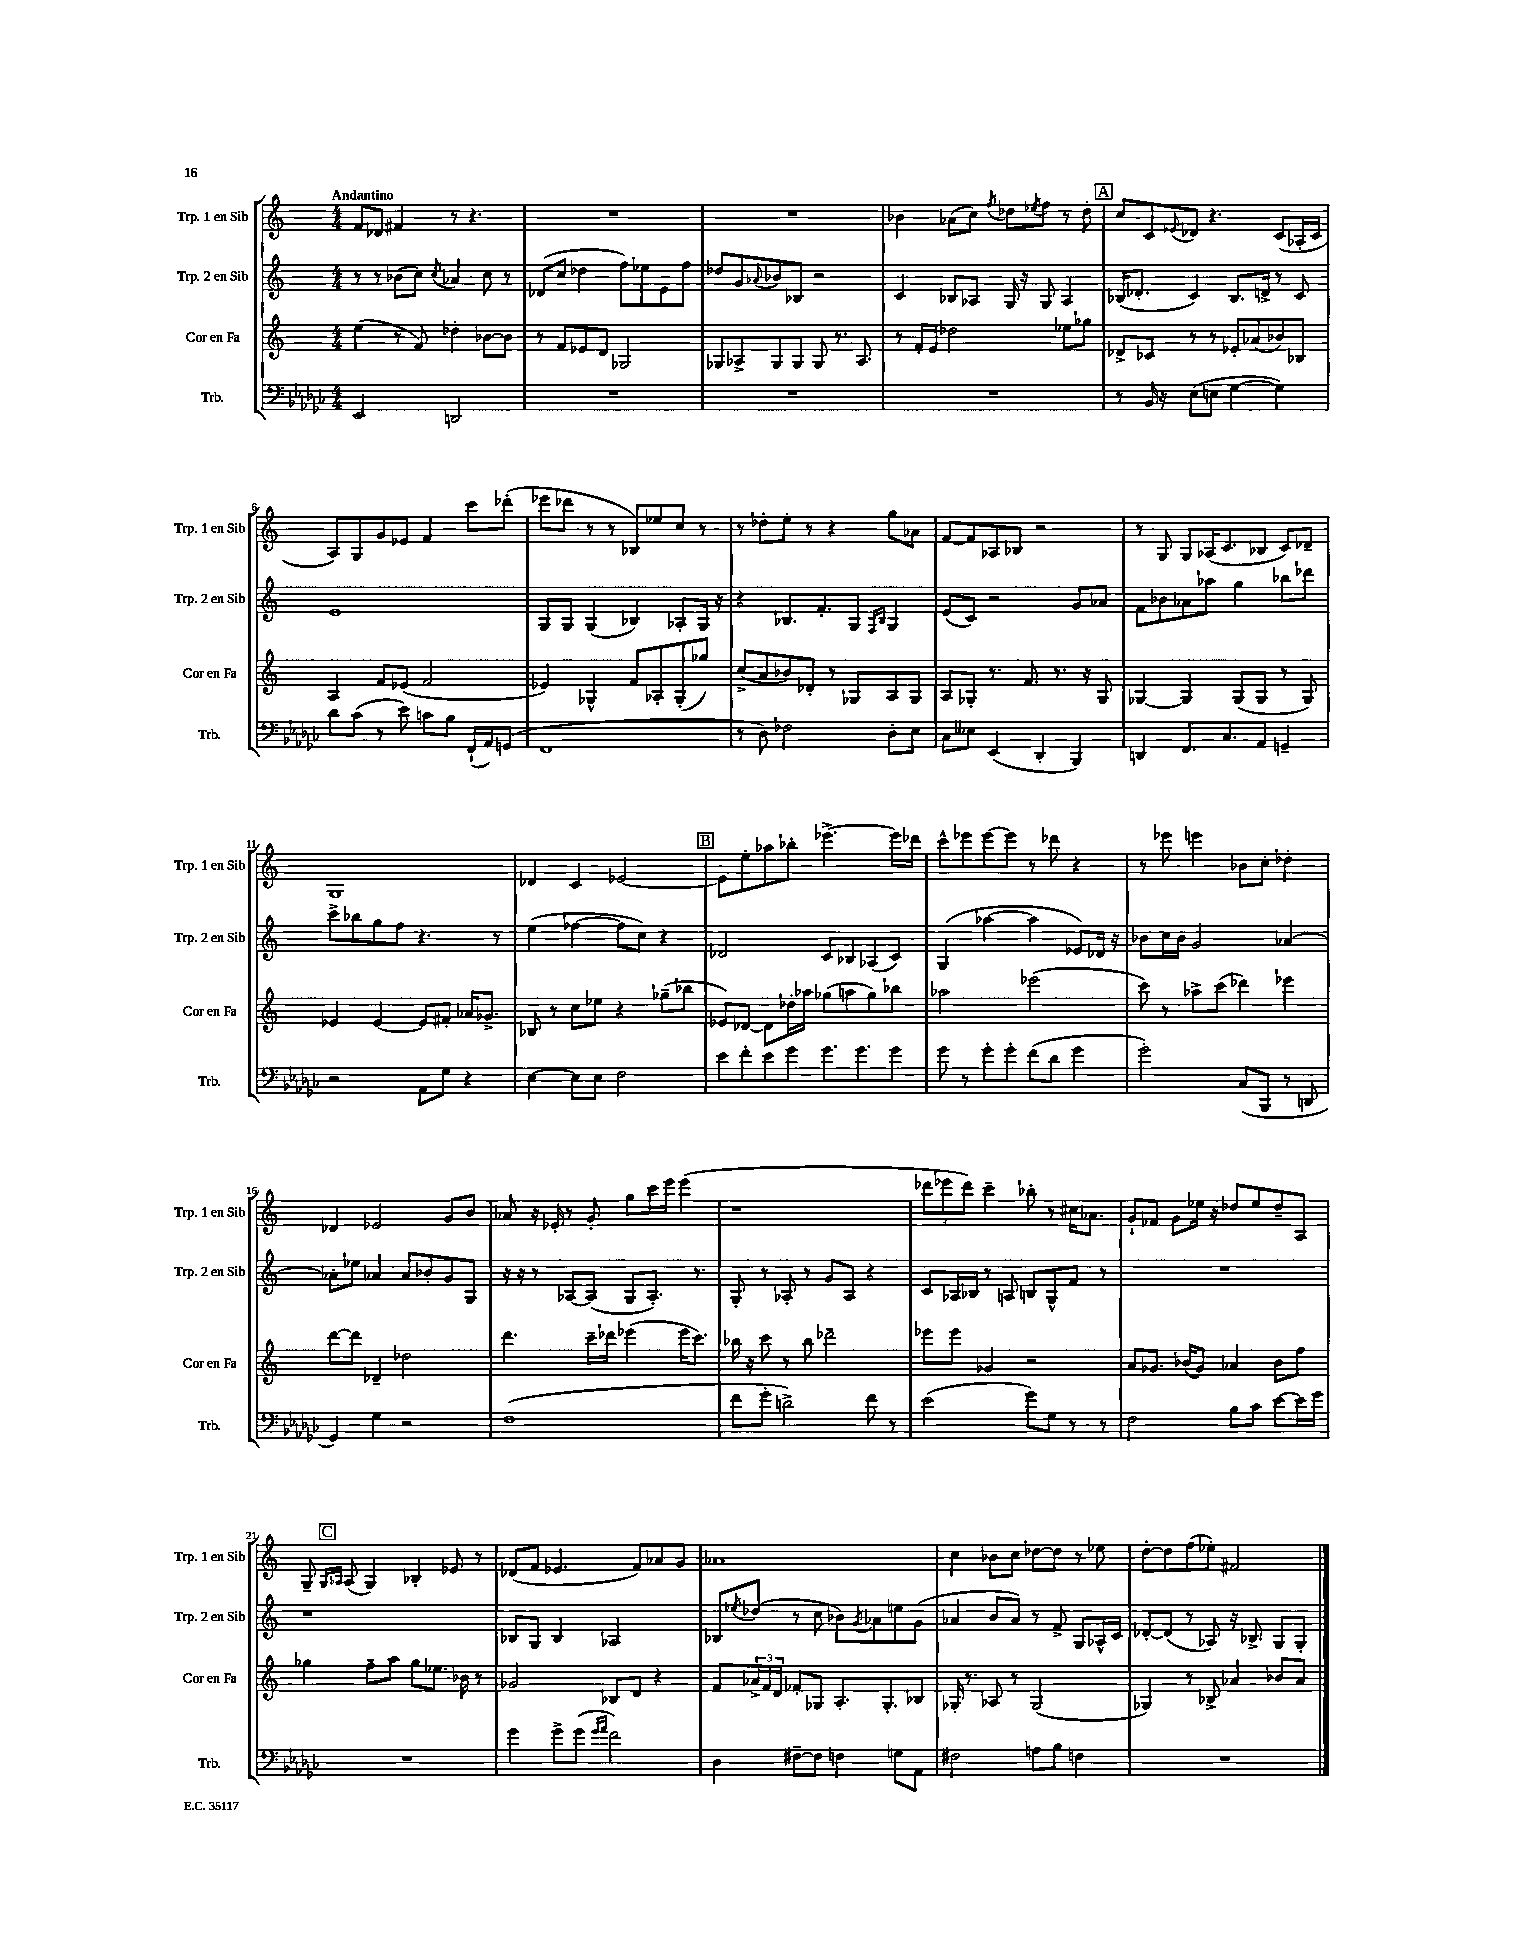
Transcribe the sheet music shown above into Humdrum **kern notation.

**kern	**kern	**kern	**kern
*staff4	*staff3	*staff2	*staff1
*clefF4	*clefG2	*clefG2	*clefG2
*k[b-e-a-d-g-c-]	*k[]	*k[]	*k[]
*M4/4	*M4/4	*M4/4	*M4/4
2EE-	(4ee	8r	8f
.	.	8r	8d-
.	8r	(8b-	4f#
.	8f)	8cc)	.
.	.	8qcc	.
2DD	4dd-'	4a-	8r
.	.	.	4.r
.	[8b-	8cc	.
.	8b-]	8r	.
=	=	=	=
1r	8r	(8d-	1r
.	8f	8cc	.
.	8e-	4dd-	.
.	8d	.	.
.	2G-	8ff)	.
.	.	8ee-	.
.	.	8e	.
.	.	8ff	.
=	=	=	=
1r	8G-	8dd-	1r
.	8A-^	8g	.
.	.	8qqa-	.
.	8G-	8b-	.
.	8G-	8B-	.
.	8G-	2r	.
.	8.r	.	.
.	8.A-	.	.
=	=	=	=
1r	8r	4c	4b-
.	16f'	.	.
.	16e	.	.
.	2dd-	8B-	(8a-
.	.	8A-	8cc)
.	.	.	8qff
.	.	16G	8dd-
.	.	16r	.
.	.	.	8qee-
.	.	8G	8ff
.	8ee-	4A-	8r
.	8gg-	.	8dd-'
=	=	=	=
8r	8d-^	(16B-	8cc
.	.	8.d-'	.
16BB-	8c-	.	8c
16r	.	.	.
.	.	.	8qqe-
(8E-	8r	4c)	8d-
8E	8r	.	4.r
[4G-	8e-'	8.B-	.
.	(8a-	.	.
.	.	16d^	.
4G-])	8b-)	8r	(8c
.	8B-	8c	16A-'
.	.	.	16c
=	=	=	=
8d-	4A	1e	8A)
(8c-	.	.	8G
8r	8f	.	8g
8e-)	(8e-	.	8e-
8c	2f	.	4f
8B-	.	.	.
(16FF`	.	.	8ccc
16AA-)	.	.	.
(8GG	.	.	(8ddd-'
=	=	=	=
1FF	4e-)	8G	8eee-
.	.	8G	8ddd-
.	4G-^^	(4G	8r
.	.	.	8r
.	8f	4B-)	8B-)
.	8A-'	.	8ee-
.	(8G-'	8A-'	8cc
.	8gg-)	16G	8r
.	.	16r	.
=	=	=	=
8r	(8cc^	4r	8r
8D-)	8a	.	8dd-'
2F-	8b-)	8.B-	8ee'
.	8d-'	.	8r
.	.	8.f'	.
.	8r	.	4r
.	8G-	8G	.
.	.	16qqF	.
.	.	16qqB-	.
8D-'	8A	4G	8gg
8E-	8G-	.	8a-
=	=	=	=
8C-	8A	(8e	[8f
8E--	8G-'	8c)	8f]
(4EE-	8.r	2r	8A-
.	.	.	8B-
.	8.f	.	.
4DD-'	.	.	2r
.	8.r	.	.
4BBB-)	.	8g	.
.	16r	.	.
.	8G-	8a-	.
=	=	=	=
4DD	[4G-	8f	8r
.	.	8b-	8G
8.FF	4G-]	8a-	8G
.	.	8aa-	(16A-
8.C-	.	.	8.c
.	(8G-	4gg	.
8AA-	8G-	.	8B-
4GG~	8r	8bb-	8c)
.	8G-)	8ddd-	8d-~
=	=	=	=
2r	4e-	8ccc^	1G
.	.	8bb-	.
.	[4e-	8gg	.
.	.	8ff	.
8AA-	8e-]	4.r	.
8G-	8f#'	.	.
4r	16a-	.	.
.	8.g-^	.	.
.	.	8r	.
=	=	=	=
[4E-	8B-	(4ee	4d-
.	8r	.	.
8E-]	8cc	[4ff-	4c
8E-	8ee-	.	.
2F	4r	8ff-]	[2e-
.	.	8cc)	.
.	(8gg-~	4r	.
.	8bb-	.	.
=	=	=	=
8e-	8e-)	2d-	8e-]
8f'	[8d-	.	8ee'
8e-	8d-]	.	8aa-
8g-	16dd-'	.	8bb-'
.	16aa-	.	.
8.g-	(8gg-	8c	[4.eee-^
.	8aa	8B-	.
8.g-	.	.	.
.	8gg-)	(8A-	.
8g-	8bb-	8c)	16eee-]
.	.	.	16ddd-
=	=	=	=
8g-	2aa-	(4G	8ccc^^
8r	.	.	8eee-
8g-'	.	[4aa-	[8eee-
8g-'	.	.	8eee-]
(8f	(2eee-	4aa-]	8r
8d-	.	.	8ddd-
4g-	.	8e-)	4r
.	.	16d-	.
.	.	16r	.
=	=	=	=
2g-')	8ccc)	8b-	8r
.	8r	16cc	8eee-
.	.	16b-	.
.	8aa-^	2g	4eee
.	(8ccc	.	.
(8C-	4ddd-)	.	8b-
8BBB-	.	.	8cc'
8r	4eee-	[4a-	4dd-'
8DD	.	.	.
=	=	=	=
4GG-)	[8ddd	8a-']	4d-
.	8ddd]	8ee-	.
4G-	4d-~	4a-	2e-
2r	2dd-	8a-	.
.	.	8b-'	.
.	.	8g	8g
.	.	8G	8b
=	=	=	=
(1F	4.ddd	16r	8a-
.	.	16r	.
.	.	8r	16r
.	.	.	16e-'
.	.	[8A-	8r
.	16ccc~	(8A-]	8g'
.	16ddd-	.	.
.	(4eee-	8G	8gg
.	.	8.A-')	16ccc
.	.	.	16eee
.	16eee-	.	(4eee
.	8.ccc)	8.r	.
=	=	=	=
8f	16bb-	8G'	1r
.	16r	.	.
8g-'	8ccc	8r	.
2d^)	8r	8A-'	.
.	8bb-	8r	.
.	2ddd-~	8g	.
.	.	8A-	.
8f	.	4r	.
8r	.	.	.
=	=	=	=
(2e-	8eee-	8c	12ddd-
.	.	.	12eee-
.	8eee-	16A-	.
.	.	.	12ddd-)
.	.	16B-	.
.	4g-	8r	4ccc~
.	.	8A	.
8g-)	2r	8B	8bb-'
8G-	.	8G^^	8r
8r	.	8f	16cc#
.	.	.	8.a-
8r	.	8r	.
=	=	=	=
2F	8a	1r	8g`
.	8.g-	.	8f-
.	.	.	8g
.	(16b-	.	.
.	8g-)	.	16ee-
.	.	.	16r
8B-	4a-	.	8dd-
8c-	.	.	8ee-
[8e-	8b-	.	8dd-~
16e-]	8ff	.	8A
16g-	.	.	.
=	=	=	=
1r	4gg-	1r	8G~
.	.	.	16qqG
.	.	.	16qqA-
.	.	.	(8A-
.	8ff~	.	4G)
.	8aa	.	.
.	8gg-	.	4B-'
.	8.ee-	.	.
.	.	.	8e-
.	16b-	.	.
.	8r	.	8r
=	=	=	=
4g-	2g-	8B-	(8d-
.	.	8G	8f
8g-^	.	4B-	4.e-
(8g-	.	.	.
16qqg-	.	.	.
16qqa-	.	.	.
2f)	8B-	2A-	.
.	8d	.	8f)
.	4r	.	8a-
.	.	.	8g
=	=	=	=
4D-	8f	8B-	1a-
.	.	8qee-	.
.	24a-^	(8dd-	.
.	24f	.	.
.	24d	.	.
[8F#~	8f-'	8r	.
8F#]	8G-	8cc	.
4F	8.A'	8b-)	.
.	.	8qg	.
.	.	8a-	.
.	8.G-'	.	.
8G	.	8ee	.
8AA-	8B-	(8g	.
=	=	=	=
2F#	16G-'	4a-	4cc
.	8.r	.	.
.	8A-	8b	8b-
.	8r	8a-)	8cc
8A	(2G-	8r	[8dd-
8B-	.	8f^	8dd-]
4F	.	8G	8r
.	.	16A-^^	8ee-
.	.	16c	.
=	=	=	=
1r	4G-)	[8d-'	[8dd'
.	.	(8d-]	8dd]
.	8r	8r	(8ff
.	8B-^	8A-)	8ee-')
.	4a-	16r	2f#
.	.	8.B-^	.
.	8b-	8G	.
.	8a-	8G'	.
==	==	==	==
*-	*-	*-	*-
